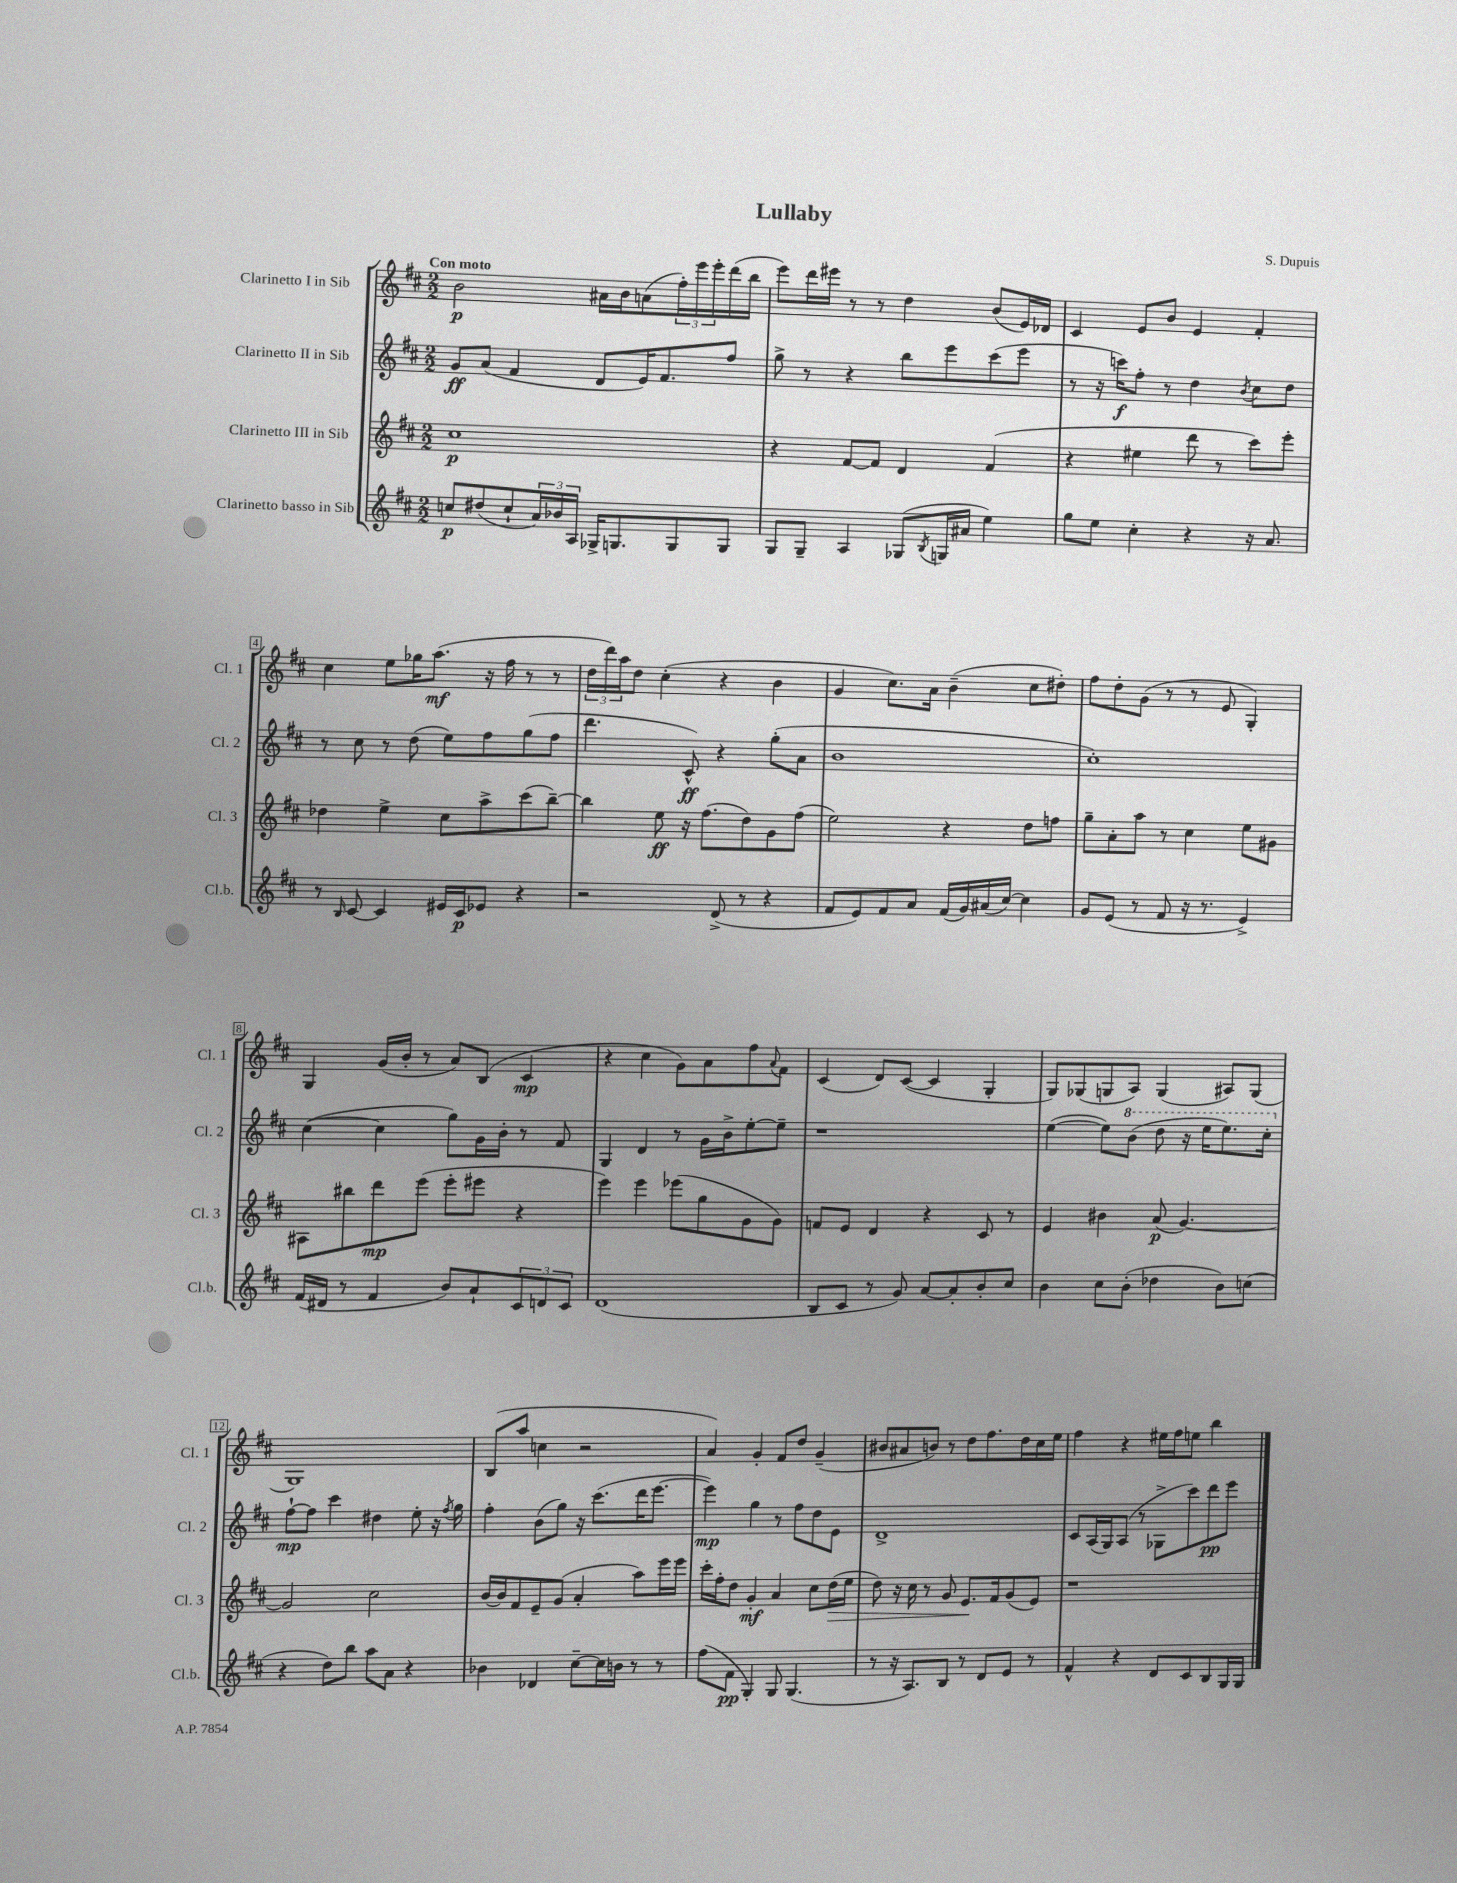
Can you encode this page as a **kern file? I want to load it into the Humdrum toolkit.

**kern	**dynam	**kern	**dynam	**kern	**dynam	**kern	**dynam
*part4	*part4	*part3	*part3	*part2	*part2	*part1	*part1
*staff4	*staff4	*staff3	*staff3	*staff2	*staff2	*staff1	*staff1
*I"Clarinetto basso in Sib	*	*I"Clarinetto III in Sib	*	*I"Clarinetto II in Sib	*	*I"Clarinetto I in Sib	*
*I'Cl.b.	*	*I'Cl. 3	*	*I'Cl. 2	*	*I'Cl. 1	*
*clefG2	*	*clefG2	*	*clefG2	*	*clefG2	*
*k[f#c#]	*	*k[f#c#]	*	*k[f#c#]	*	*k[f#c#]	*
*M2/2	*	*M2/2	*	*M2/2	*	*M2/2	*
=1	=1	=1	=1	=1	=1	=1	=1
!	!	!	!	!	!	!LO:TX:a:B:t=Con moto	!
8ccn/L	p	1cc#	p	8g/L	ff	2b\	p
(8dd#X/	.	.	.	(8a/J	.	.	.
8cc`/	.	.	.	4f#/	.	.	.
24a/L)	.	.	.	.	.	.	.
24b-X/	.	.	.	.	.	.	.
24A/JJ	.	.	.	.	.	.	.
16G-X^/KL	.	.	.	8d/L	.	16a#X\LL	.
8.Gn/	.	.	.	.	.	16b\J	.
.	.	.	.	16e/K)	.	(8an\	.
.	.	.	.	8.f#/	.	.	.
8G/	.	.	.	.	.	24ff#'\L)	.
.	.	.	.	.	.	24eee\	.
.	.	.	.	.	.	24eee'\	.
8G/J	.	.	.	8ff#/J	.	(16ddd\	.
.	.	.	.	.	.	16bb\JJ	.
=2	=2	=2	=2	=2	=2	=2	=2
8G/L	.	4r	.	8gg^\	.	8eee\L)	.
8G~/J	.	.	.	8r	.	16ddd\L	.
.	.	.	.	.	.	16eee#X\JJ	.
4A/	.	[8f#/L	.	4r	.	8r	.
.	.	8f#/J]	.	.	.	8r	.
(8G-X/L	.	4d/	.	8bb\L	.	4dd\	.
8qB/	.	.	.	.	.	.	.
16Gn/L	.	.	.	8eee\	.	.	.
16a#X/JJ	.	.	.	.	.	.	.
4ee\)	.	(4f#/	.	(8ccc#\	.	(8b/L	.
.	.	.	.	8eee\J	.	16e/L)	.
.	.	.	.	.	.	16d-X/JJ	.
=3	=3	=3	=3	=3	=3	=3	=3
8gg\L	.	4r	.	8r	.	4c#/	.
8ee\J	.	.	.	16r	.	.	.
.	.	.	.	16cccn\KL)	f	.	.
4cc#'\	.	4ee#X\	.	8ff#'\J	.	8e/L	.
.	.	.	.	8r	.	8b/J	.
4r	.	8ddd\	.	4dd\	.	4e/	.
.	.	8r	.	.	.	.	.
.	.	.	.	8qb/	.	.	.
16r	.	8ccc#\L)	.	8cc#\L	.	4f#'/	.
8.a/	.	.	.	.	.	.	.
.	.	8eee'\J	.	8dd\J	.	.	.
!!LO:LB:g=z
=4	=4	=4	=4	=4	=4	=4	=4
8r	.	4dd-X\	.	8r	.	4cc#\	.
16qqB/	.	.	.	.	.	.	.
[8c#/	.	.	.	8cc#\	.	.	.
4c#/]	.	4ee^\	.	8r	.	8ee\L	.
.	.	.	.	(8dd\	.	16gg-X\K	.
.	.	.	.	.	.	(8.aa\J	mf
16e#X/LL	.	8cc#\L	.	8ee\L)	.	.	.
16c#/J	p	.	.	.	.	.	.
8e-X/J	.	8aa^\	.	8ff#\	.	16r	.
.	.	.	.	.	.	16ff#\	.
4r	.	(8ccc#\	.	(8gg\	.	8r	.
.	.	[8bb~\J)	.	8ff#\J	.	8r	.
=5	=5	=5	=5	=5	=5	=5	=5
2r	.	4bb\]	.	4.ddd\	.	24dd\LL	.
.	.	.	.	.	.	24ddd\)	.
.	.	.	.	.	.	24aa\J	.
.	.	.	.	.	.	8dd\J	.
.	.	8ee\	ff	.	.	(4cc#'\	.
.	.	16r	.	8c#^^/)	ff	.	.
.	.	(8.ff#\L	.	.	.	.	.
(8d^/	.	.	.	4r	.	4r	.
8r	.	8dd\)	.	.	.	.	.
4r	.	8g\	.	(8gg'\L	.	4b\	.
.	.	(8ff#\J	.	8a\J	.	.	.
=6	=6	=6	=6	=6	=6	=6	=6
8f#/L	.	2ee\)	.	1b	.	4g/	.
8e/)	.	.	.	.	.	.	.
8f#/	.	.	.	.	.	8.cc#\L)	.
8a/J	.	.	.	.	.	.	.
.	.	.	.	.	.	16a\Jk	.
(16f#/LL	.	4r	.	.	.	(4b~\	.
16g/)	.	.	.	.	.	.	.
(16a#X/	.	.	.	.	.	.	.
[16cc#/JJ)	.	.	.	.	.	.	.
4cc#\]	.	8dd\L	.	.	.	8cc#\L	.
.	.	8ffn\J	.	.	.	8dd#X'\J)	.
=7	=7	=7	=7	=7	=7	=7	=7
8g/L	.	8gg~\L	.	1cc#')	.	8ff#\L	.
(8e/J	.	8a'\	.	.	.	8dd'\	.
8r	.	8aa\J	.	.	.	(8g\J	.
8f#/	.	8r	.	.	.	8r	.
16r	.	4cc#\	.	.	.	8r	.
8.r	.	.	.	.	.	.	.
.	.	.	.	.	.	8e/	.
4e^/)	.	8ee\L	.	.	.	4G'/)	.
.	.	8g#X\J	.	.	.	.	.
!!LO:LB:g=z
=8	=8	=8	=8	=8	=8	=8	=8
(16f#/LL	.	8A#X\L	.	([4cc#\	.	4G/	.
16d#X/JJ	.	.	.	.	.	.	.
8r	.	8bb#X\	.	.	.	.	.
4f#/	.	8ddd\	mp	4cc#\]	.	(16g/LL	.
.	.	.	.	.	.	16b'/JJ	.
.	.	(8eee\J	.	.	.	8r	.
8b/L)	.	8eee'\L	.	8gg\L)	.	8a/L)	.
8a`/	.	8eee#X\J	.	16g\L	.	(8B/J	.
.	.	.	.	16b'\JJ	.	.	.
12c#/	.	4r	.	8r	.	4c#/	mp
12dn/	.	.	.	.	.	.	.
.	.	.	.	8f#/	.	.	.
12c#/J	.	.	.	.	.	.	.
=9	=9	=9	=9	=9	=9	=9	=9
(1d	.	4eee\)	.	4G/	.	4r	.
.	.	4eee\	.	4d/	.	4cc#\	.
.	.	(8eee-X\L	.	8r	.	8g\L)	.
.	.	8gg\	.	16g\LL	.	8a\	.
.	.	.	.	16b^\J	.	.	.
.	.	8g\	.	[8ee'\	.	8ff#\	.
.	.	.	.	.	.	8qqa/	.
.	.	8g\J)	.	8ee~\J]	.	8f#\J	.
=10	=10	=10	=10	=10	=10	=10	=10
8B/L	.	8fn/L	.	1r	.	(4c#/	.
8c#/J	.	8e/J	.	.	.	.	.
8r	.	4d/	.	.	.	8d/L)	.
8g/)	.	.	.	.	.	([8c#/J	.
[8a/L	.	4r	.	.	.	4c#/]	.
8a'/]	.	.	.	.	.	.	.
8b'/	.	8c#/	.	.	.	4G'/	.
8cc#/J	.	8r	.	.	.	.	.
=11	=11	=11	=11	=11	=11	=11	=11
4b\	.	4e/	.	([4ee\	.	8G/L)	.
.	.	.	.	.	.	(8G-X/	.
8cc#\L	.	4b#X\	.	8ee\L])	.	8Gn/	.
*	*	*	*	*8va	*	*	*
(8b'\J	.	.	.	(8bb\J	.	8A/J)	.
4dd-X\	.	(8a/	p	8ddd\	.	(4G/	.
.	.	[4.g/)	.	16r	.	.	.
.	.	.	.	16eee\KL	.	.	.
8b\L)	.	.	.	8.eee\)	.	8A#X/L)	.
(8ccn\J	.	.	.	.	.	(8G/J	.
.	.	.	.	16ccc#'\Jk	.	.	.
!!LO:LB:g=z
=12	=12	=12	=12	=12	=12	=12	=12
*	*	*	*	*X8va	*	*	*
4r	.	2g/]	.	[8ff#`\L	mp	1G)	.
.	.	.	.	8ff#\J]	.	.	.
8dd\L)	.	.	.	4ccc#\	.	.	.
8bb\J	.	.	.	.	.	.	.
8aa\L	.	2cc#\	.	4dd#X\	.	.	.
8a\J	.	.	.	.	.	.	.
4r	.	.	.	8ee'\	.	.	.
.	.	.	.	16r	.	.	.
.	.	.	.	8qff#/	.	.	.
.	.	.	.	16gg\	.	.	.
=13	=13	=13	=13	=13	=13	=13	=13
4b-X\	.	[16b/LL	.	4ff#'\	.	(8B/L	.
.	.	16b/J]	.	.	.	.	.
.	.	8f#/	.	.	.	8aa/J	.
4d-X/	.	8e~/	.	(8b\L	.	4ccn\	.
.	.	(8g/J	.	8gg\J)	.	.	.
[8cc#~\L	.	4a'/	.	16r	.	2r	.
.	.	.	.	(8.ccc#\L	.	.	.
16cc#\L]	.	.	.	.	.	.	.
16bn\JJ	.	.	.	.	.	.	.
8r	.	8aa\L)	.	16ddd\K	.	.	.
.	.	.	.	[8.eee\J	.	.	.
8r	.	16eee\L	.	.	.	.	.
.	.	16eee\JJ	.	.	.	.	.
=14	=14	=14	=14	=14	=14	=14	=14
(8ff#\L	.	16ccc#'\LL	.	4eee\])	mp	4a/)	.
.	.	16ff#'\J	.	.	.	.	.
8f#\J	pp	8dd\J	.	.	.	.	.
4G'/)	.	4g'/	mf	4gg\	.	4g'/	.
8G/	.	4a/	.	8r	.	8f#/L	.
(4.G/	.	.	.	8ff#\L	.	8dd/J	.
.	.	8cc#\L	.	8dd\	.	(4g~/	.
!	!	!	!LO:HP:b	!	!	!	!
.	.	(16dd\L	>	8e\J	.	.	.
.	.	16ee\JJ	.	.	.	.	.
=15	=15	=15	=15	=15	=15	=15	=15
8r	.	8dd\)	.	1d^	.	8b#X/L	.
16r	.	16r	.	.	.	8a#X/	.
8.A/L)	.	16cc#\	.	.	.	.	.
.	.	8r	.	.	.	8bn/J)	.
8B/J	.	8g/	.	.	.	8r	.
8r	.	8.e/L	.	.	.	8dd\L	.
8d/L	.	.	.	.	.	8.ff#\	.
.	.	16f#/k	]	.	.	.	.
8e/J	.	(8g/	.	.	.	.	.
.	.	.	.	.	.	16dd\L	.
8r	.	8e/J)	.	.	.	16cc#\	.
.	.	.	.	.	.	16ee\JJ	.
=16	=16	=16	=16	=16	=16	=16	=16
4f#^^/	.	1r	.	8c#/L	.	4ff#\	.
.	.	.	.	(16A/L	.	.	.
.	.	.	.	16G/J)	.	.	.
4r	.	.	.	(8A/J	.	4r	.
.	.	.	.	8r	.	.	.
8d/L	.	.	.	8G-X^\L	.	16ee#X\LL	.
.	.	.	.	.	.	16ff#\J	.
8c#/	.	.	.	8ccc#\)	.	8een\J	.
8B/	.	.	.	8ddd\	pp	4bb\	.
16G/L	.	.	.	8eee\J	.	.	.
16G/JJ	.	.	.	.	.	.	.
==	==	==	==	==	==	==	==
*-	*-	*-	*-	*-	*-	*-	*-
